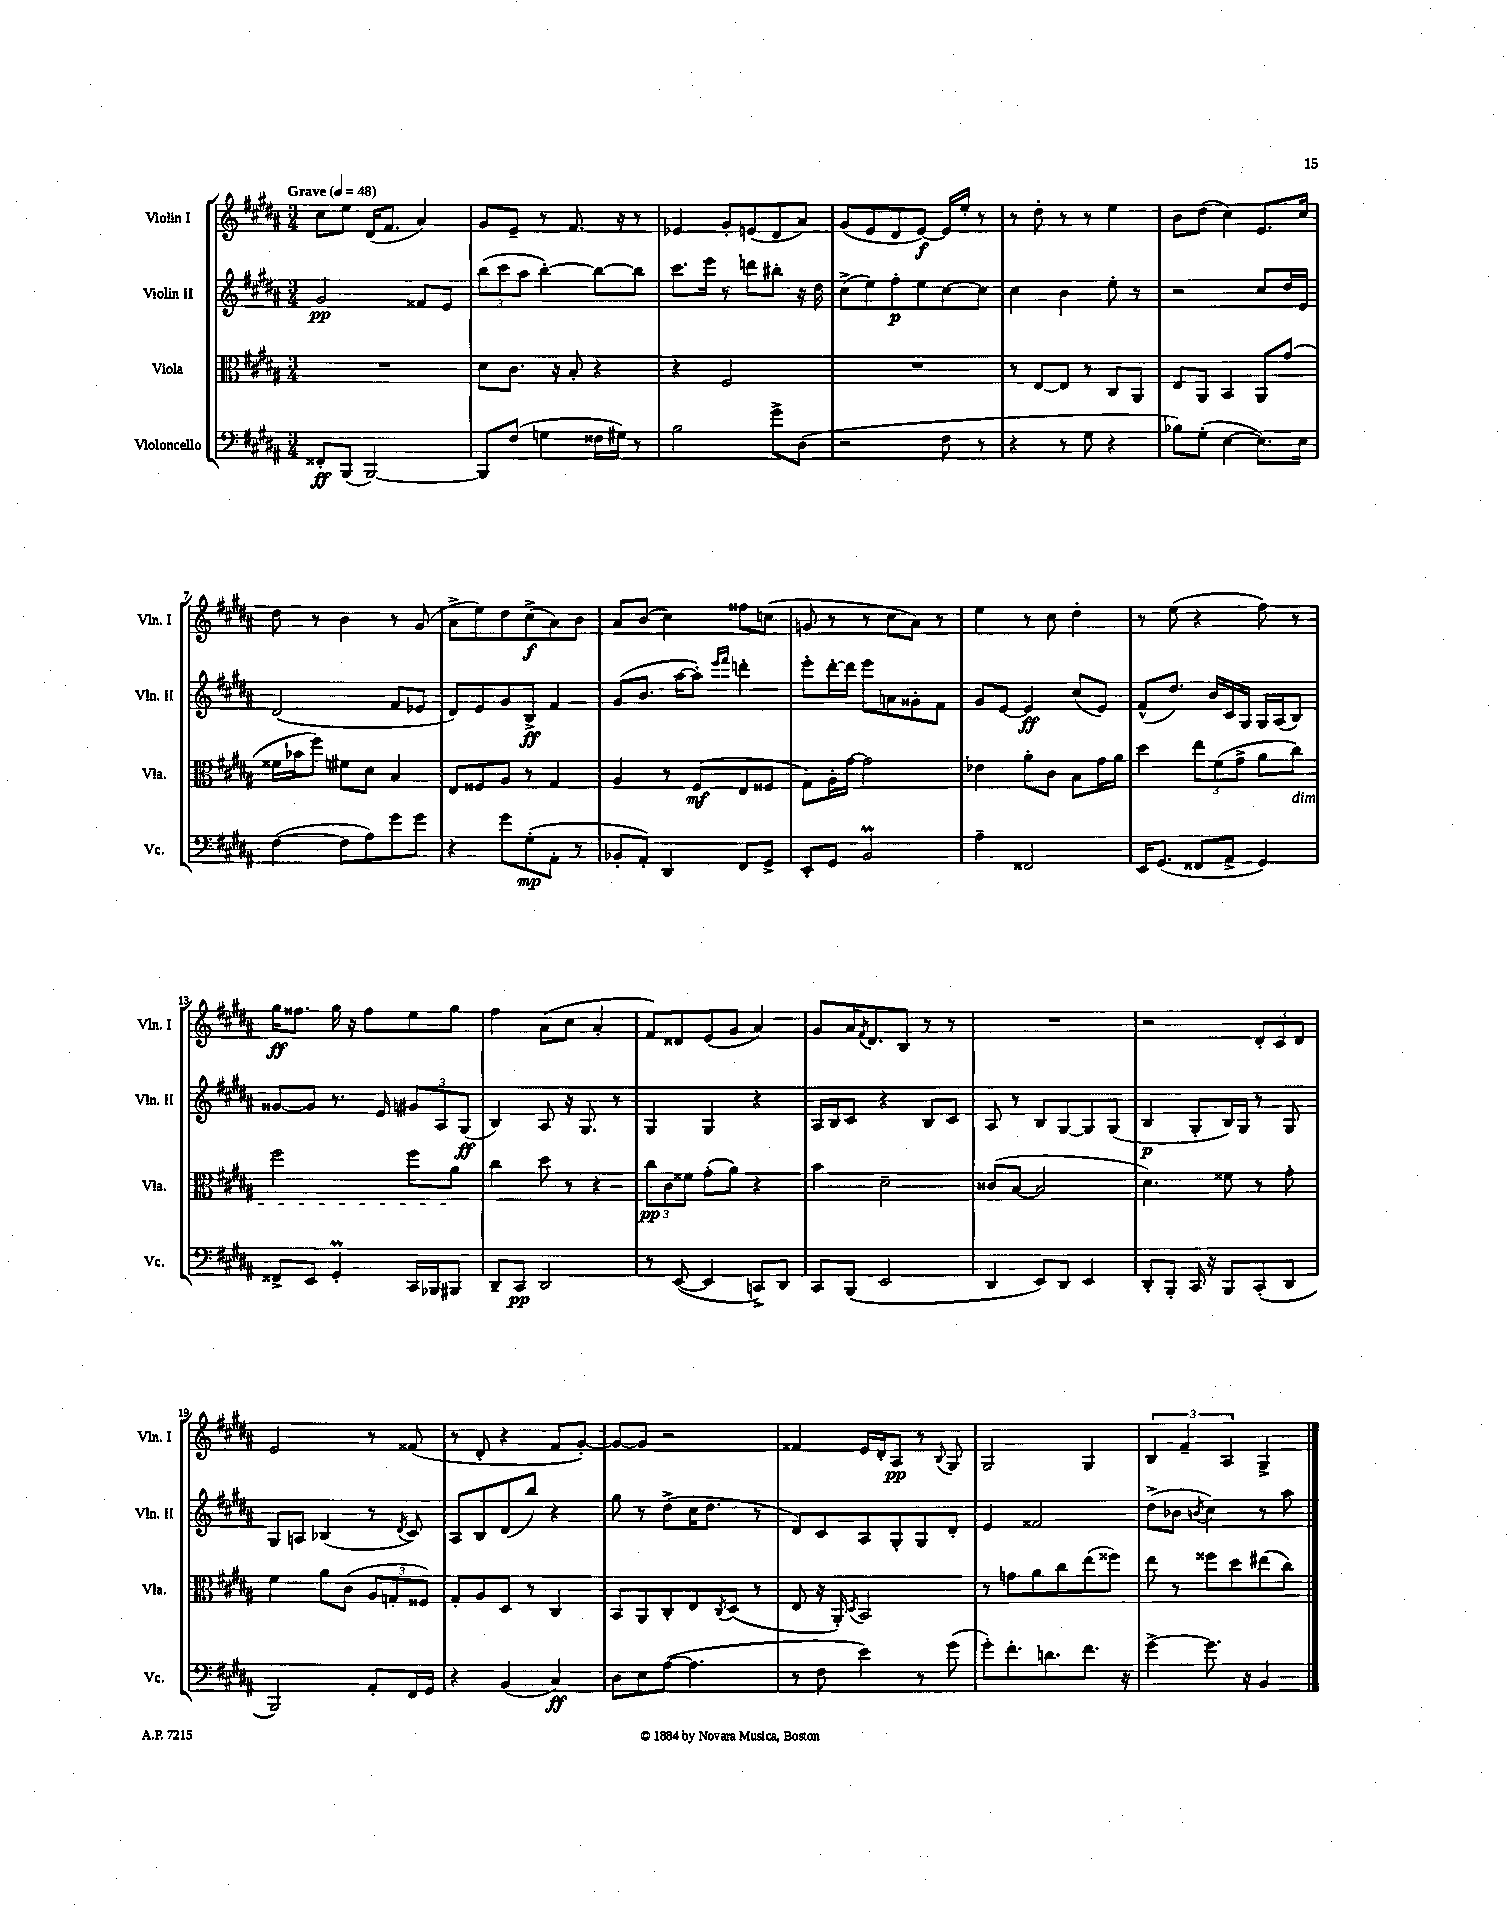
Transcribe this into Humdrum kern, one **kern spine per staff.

**kern	**kern	**kern	**kern
*staff4	*staff3	*staff2	*staff1
*clefF4	*clefC3	*clefG2	*clefG2
*k[f#c#g#d#a#]	*k[f#c#g#d#a#]	*k[f#c#g#d#a#]	*k[f#c#g#d#a#]
*M3/4	*M3/4	*M3/4	*M3/4
*MM48	*MM48	*MM48	*MM48
8FF##'	2.r	2g#	8cc#
(8BBB	.	.	8ee
[2BBB)	.	.	(16d#
.	.	.	8.f#
.	.	8f##	4a#)
.	.	8e	.
=	=	=	=
8BBB]	8d#	(12bb	8g#
.	.	12ccc#	.
(8F#	8.c#	.	8e~
.	.	12aa#	.
4G	.	[4bb')	8r
.	16r	.	.
.	8B'	.	8.f#
16F##	4r	8bb_	.
16G#)	.	.	16r
8r	.	8bb]	8r
=	=	=	=
2B	4r	8.ccc#	4e-
.	.	16eee	.
.	2F#	8r	8g#'
.	.	8ddd	(8e
8g#^	.	8bb#'	8d#
(8D#	.	16r	8a#)
.	.	16dd#	.
=	=	=	=
2r	2.r	(8cc#^	(8g#
.	.	8ee)	8e
.	.	8ff#'	8d#
.	.	8ee	[8e)
8F#	.	[8cc#	16e]
.	.	.	16ee'
8r	.	8cc#]	8r
=	=	=	=
4r	8r	4cc#	8r
.	[8E	.	8dd#'
8r	8E]	4b	8r
8G#	8r	.	8r
4r	8C#	8ee'	4ee
.	8AA#	8r	.
=	=	=	=
8B-)	8E	2r	8b
(8G#'	8AA#	.	(8dd#
[4E	4BB	.	4cc#)
8.E])	8AA#	8cc#	8.e
.	(8g#	16dd#	.
16E	.	16e	16cc#
=	=	=	=
([4F#	16f##	(2d#	8dd#
.	16b-	.	.
.	8ff#)	.	8r
8F#]	8f#	.	4b
8A#)	8d#	.	.
8g#	4B	8f#	8r
8g#	.	8e-	(8g#
=	=	=	=
4r	8E	8d#)	8a#^
.	8F##	8e	8ee)
8g#	8A#	8g#	8dd#
(8G#'	8r	8B^	(8cc#^
8AA#'	4G#	4f#	8a#)
8r	.	.	8b
=	=	=	=
8BB-'	4A#	(8g#	8a#
8AA#')	.	8.b	(8b
4DD#	8r	.	4cc#)
.	.	[16aa#	.
.	(8F#	8aa#'])	.
.	.	16qqeee	.
.	.	16qqfff#	.
8FF#	8E	4ddd'	8ff##
8GG#^	8F##	.	(8cc
=	=	=	=
8EE'	8G#)	8eee'	8g
8GG#	16A#'	[16ddd#'	8r
.	[16g#	16ddd#]	.
2BB	2g#]	8eee	8r
.	.	8a	8cc#
.	.	8g##'	8a#)
.	.	8f#	8r
=	=	=	=
4A#~	4e-	8g#	4ee
.	.	[8e	.
2FF##	8a#'	4e]	8r
.	8c#	.	8cc#
.	8B	(8cc#	4dd#'
.	16g#	8e)	.
.	16a#	.	.
=	=	=	=
16EE	4dd#	(8f#^^	8r
(8.GG#	.	.	.
.	.	8.dd#)	(8ee
8FF##	12ee	.	4r
.	.	16b	.
.	(12f#	.	.
8AA#^	.	16c#	.
.	12g#^	.	.
.	.	16G#	.
4GG#)	8a#	16G#	8ff#)
.	.	(16A#	.
.	8cc#)	8B)	8r
=	=	=	=
8FF##^	2ff#	[8g##	16gg#
.	.	.	8.ff##
8EE	.	8g##]	.
4GG#'	.	8.r	16gg#
.	.	.	16r
.	.	.	8ff##
.	.	16e	.
16CC#	8ff#	12g#	8ee
16BBB-	.	.	.
.	.	12A#	.
8BBB#	8a#	.	8gg#
.	.	(12G#	.
=	=	=	=
8DD#~	4cc#	4B)	4ff#
8CC#	.	.	.
2DD#	8dd#	8A#	(8a#
.	8r	16r	8cc#
.	.	8.G#	.
.	4r	.	4a#'
.	.	8r	.
=	=	=	=
8r	12cc#	4G#	8f#)
.	12c#	.	.
([8EE	.	.	8d##
.	12f##	.	.
4EE]	(8g#'	4G#	(8e
.	8a#)	.	8g#
8CC^)	4r	4r	4a#)
8DD#	.	.	.
=	=	=	=
8CC#	4b	16A#	8g#
.	.	16B	.
(8BBB	.	8c#	16a#
.	.	.	8qf#
.	.	.	8.d#
2EE	2d#~	4r	.
.	.	.	8B
.	.	8B	8r
.	.	8c#	8r
=	=	=	=
4DD#	(8c##	8A#	2.r
.	[8B	8r	.
8EE)	2B]	8B	.
8DD#	.	[8G#	.
4EE	.	8G#]	.
.	.	(8G#	.
=	=	=	=
8DD#'	4.d#)	4B	2r
8BBB'	.	.	.
16CC#	.	8G#'	.
16r	.	.	.
8BBB	8f##	16B)	.
.	.	16G#	.
(8CC#'	8r	8r	12d#'
.	.	.	12c#
8DD#	8g#'	8G#	.
.	.	.	12d#
=	=	=	=
2BBB)	4f#	8G#	2e
.	.	8A	.
.	8a#	(4B-	.
.	(8c#	.	.
8AA#'	12A#	8r	8r
.	12G'	.	.
.	.	8qd#	.
16FF#	.	8c#)	(8f##
.	12F##)	.	.
16GG#	.	.	.
=	=	=	=
4r	8G#'	8A#	8r
.	8A#	8B	8d#'
(4BB	8D#	(8d#	4r
.	8r	8bb)	.
4C#)	4C#	4r	8f#
.	.	.	[8g#')
=	=	=	=
8D#	8BB	8gg#	8g#_
8E	8AA#	8r	8g#]
([8A#	8C#'	(8dd#^	2r
4.A#]	8E	16cc#	.
.	.	8.dd#	.
.	8qC#	.	.
.	(8D#	.	.
.	8r	8r	.
=	=	=	=
8r	8E	8d#)	4f##
8F#	16r	8c#	.
.	16AA#')	.	.
.	8qD#	.	.
4e)	2BB	8A#	16e
.	.	.	16d#'
.	.	8G#'	8A#
8r	.	8G#	8r
.	.	.	8qqB
(8g#	.	8d#'	8G#
=	=	=	=
8g#')	8r	4e	2G#
8.f#'	8g	.	.
.	8a#	2f##	.
8.d	.	.	.
.	8cc#	.	.
8.f#	(8ee	.	4G#
.	8ff##)	.	.
16r	.	.	.
=	=	=	=
[4g#^	8ee	(8dd#^	6B
.	8r	8b-	.
.	.	.	6f#~
.	.	8qb	.
8.g#]	8ff##	4cc#)	.
.	.	.	6A#
.	8dd#	.	.
16r	.	.	.
4BB	(8ee#	8r	4G#^
.	8cc#)	8aa#	.
==	==	==	==
*-	*-	*-	*-
